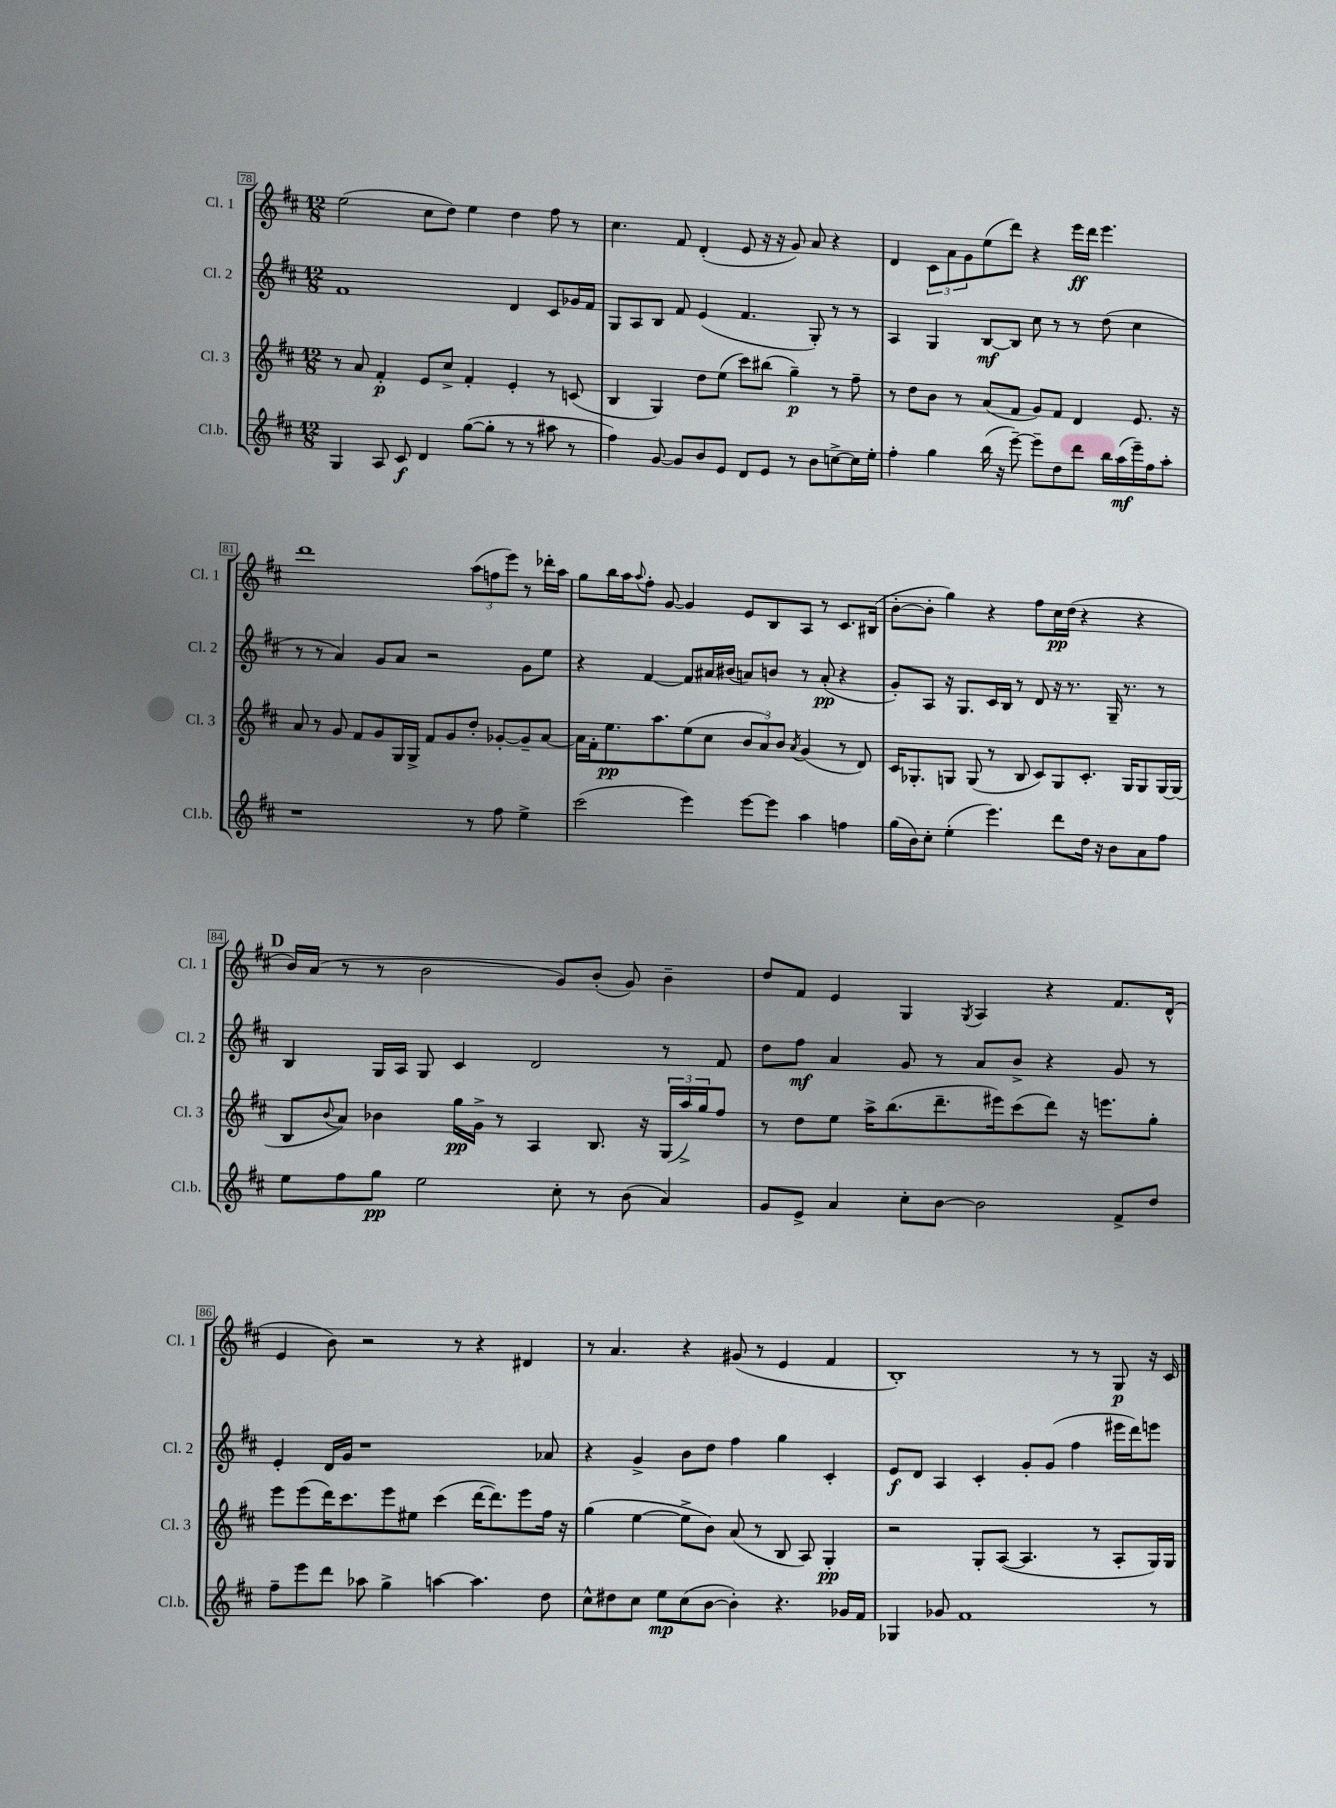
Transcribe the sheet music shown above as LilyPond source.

<<
\new StaffGroup <<
\new Staff = "s0" \with { instrumentName = "Cl. 1" shortInstrumentName = "Cl. 1" } {
    \clef treble \key d \major \numericTimeSignature \time 12/8
    e''2( cis''8 d''8) e''4 d''4 fis''8 r8 |
    cis''4. fis'8 d'4-.( e'8 r16 r16 g'8) a'8 r4 |
    d'4 \tuplet 3/2 { cis'8 a'8 g'8 } e''8( d'''8) r4 e'''16\ff d'''16 e'''4. |
    d'''1 \tuplet 3/2 { a''8( f''8 e'''8) } r8 des'''16-. a''16 |
    g''8 b''16 a''16 \appoggiatura { a''8 } fis''8-. g'8~ g'4 e'8 b8 a8 r8 cis'8. bis16( |
    b'8~-. b'8-. g''4) r4 fis''8 cis''16\pp d''16( r4 r4 |
    \mark \markup { \bold "D" } b'16) a'16( r8 r8 b'2 g'8) b'8-.( g'8) b'4-- |
    d''8 fis'8 e'4 g4 \acciaccatura { g8 } a4 r4 fis'8. d'16-^( |
    e'4 b'8) r2 r8 r4 dis'4 |
    r8 a'4. r4 gis'8( r8 e'4 fis'4 |
    b1-.) r8 r8 g8\p r16 cis'16 \bar "|." |
}
\new Staff = "s1" \with { instrumentName = "Cl. 2" shortInstrumentName = "Cl. 2" } {
    \clef treble \key d \major \numericTimeSignature \time 12/8
    fis'1 d'4 cis'8 ges'16 fis'16 |
    g8 a8 b8 fis'8 e'4( fis'4. g8-.) r8 r8 |
    a4 g4 b8~\mf b8 cis''8 r8 r8 d''8( cis''4 |
    r8 r8 a'4) g'8 a'8 r2 g'8 e''8 |
    r4 fis'4~ fis'8 ais'16 bis'16( a'8) b'8 r8 a'8-.\pp( r4 |
    g'8-.) a8 r16 g8. cis'16 b16 r8 d'8 r16 r8. g16-- r8. r8 |
    \mark \markup { \bold "D" } b4 g16 a16 g8 cis'4 d'2 r8 fis'8 |
    d''8 fis''8\mf a'4 g'8 r8 a'8 b'8-> r4 g'8 r8 |
    e'4-. d'16 g'16 r1 aes'8 |
    r4 g'4-> b'8 d''8 fis''4 g''4 cis'4-. |
    e'8\f d'8 a4 cis'4-. g'8-. g'8( fis''4 eis'''16 d'''16) e'''8 \bar "|." |
}
\new Staff = "s2" \with { instrumentName = "Cl. 3" shortInstrumentName = "Cl. 3" } {
    \clef treble \key d \major \numericTimeSignature \time 12/8
    r8 a'8 fis'4-.\p e'8 cis''8-> fis'4-. e'4-. r8 c'8( |
    b4 g4) d''8 e''8( cis'''8) bis''8( g''4--\p) r8 fis''8-- |
    r8 d''8 b'8 r8 a'8( fis'8 g'8) fis'8 d'4 e'8. r16 |
    a'8 r8 g'8 fis'8 g'8 g16 g16-> fis'8 g'8 d''8-. ges'8~-. ges'8-- a'8~ |
    a'16 fis'16-. e''8.\pp a''8. e''8( cis''8 \tuplet 3/2 { b'8 a'8) b'8 } \acciaccatura { a'8 } g'4( r8 d'8) |
    cis'16 ges8.-. g8 g8( r8 b8 cis'8) g8 cis'8.-. g16 g8 g16~ g16( |
    \mark \markup { \bold "D" } b8 \appoggiatura { b'8 } a'8) bes'4 g''16\pp g'16-> r8 a4 b8. r16 \tuplet 3/2 { g16( a''16->) g''16 } fis''8 |
    r8 d''8 e''8 a''16-> b''8.( d'''8.-- eis'''16) cis'''8( d'''8) r16 e'''8. g''8-. |
    e'''8 e'''8( d'''16) cis'''8. e'''8 eis''8 cis'''4( d'''16~ d'''8.) e'''8 fis''16 r16 |
    g''4( e''4~ e''8-> b'8) a'8( r8 b8 a8) g4-.\pp |
    r2 g8-. a8~( a4. r8 a8-. g16) g16 \bar "|." |
}
\new Staff = "s3" \with { instrumentName = "Cl.b." shortInstrumentName = "Cl.b." } {
    \clef treble \key d \major \numericTimeSignature \time 12/8
    g4 a8 cis'8\f d'4 g''8~( g''8-. r8 r8 ais''8 r8 |
    fis''4) g'8~ g'8 b'8 e'8 d'8 e'8 r8 b'8 c''8~-> c''16 e''16-. |
    fis''4-. g''4 b''16( r16 e'''8~--) e'''8-- d''8 d'''8 b''16 a''16\mf( e'''16--) fis''16 a''8-. |
    r1 r8 fis''8 e''4-> |
    cis'''2( e'''4) e'''8~ e'''8 a''4 f''4 |
    g''16( b'16) cis''8-. e''4-.( e'''4.) d'''8 d''16 r16 b'8 a'8 fis''8 |
    \mark \markup { \bold "D" } e''8 fis''8 g''8\pp e''2 cis''8-. r8 b'8( a'4) |
    g'8 e'8-> a'4 cis''8-. b'8~ b'2 fis'8-> d''8 |
    fis''8-- e'''8 d'''8 aes''8 g''4-> a''4~ a''4. d''8 |
    cis''8-^ dis''8 cis''8 e''8\mp cis''8( b'8~ b'4-.) r4. ges'16 fis'16 |
    ges4 ges'8 fis'1 r8 \bar "|." |
}
>>
>>
\layout { \context { \Score currentBarNumber = #78 \override BarNumber.stencil = #(make-stencil-boxer 0.1 0.3 ly:text-interface::print) } }
